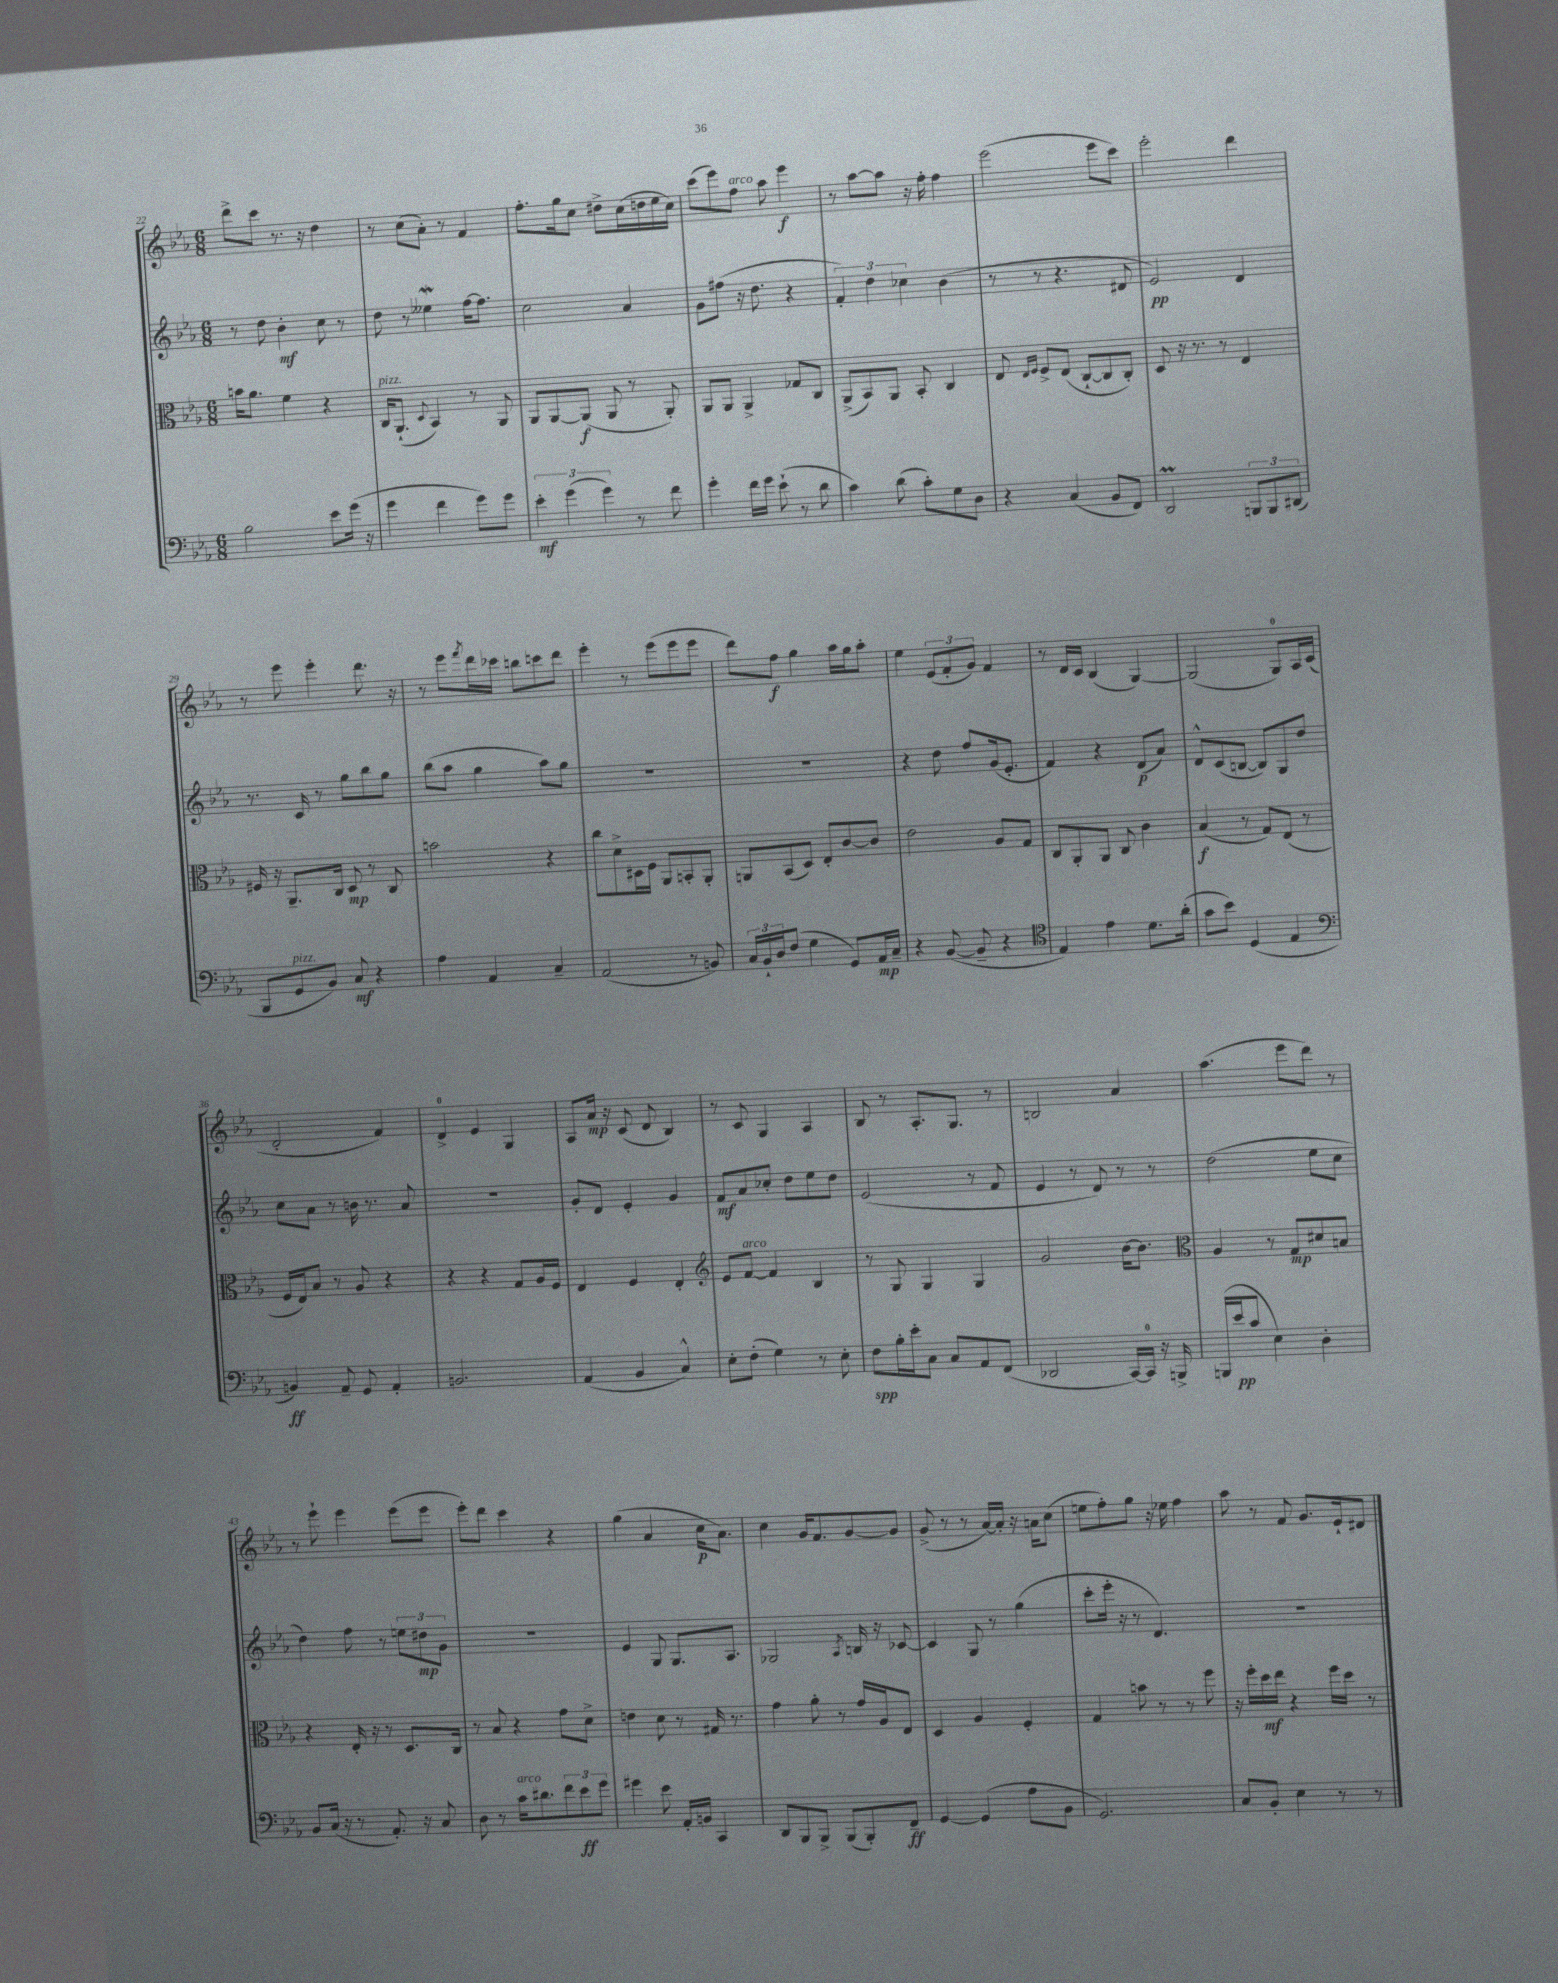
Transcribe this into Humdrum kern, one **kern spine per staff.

**kern	**kern	**kern	**kern
*staff4	*staff3	*staff2	*staff1
*clefF4	*clefC3	*clefG2	*clefG2
*k[b-e-a-]	*k[b-e-a-]	*k[b-e-a-]	*k[b-e-a-]
*M6/8	*M6/8	*M6/8	*M6/8
2B-	16b	8r	8ddd^
.	8.a-	.	.
.	.	8dd	8ccc
.	4f	4b-'	8.r
.	.	.	16r
8e-	4r	8cc	4dd
(16g	.	8r	.
16r	.	.	.
=	=	=	=
4g	16C	8dd	8r
.	(8.AA-`	.	.
.	.	8r	(8cc
.	8qqD	.	.
4f	4BB-)	4ee--	8a-')
.	.	.	8r
8g)	8r	[16ff	4f
.	.	8.ff]	.
8g	8AA-	.	.
=	=	=	=
6e-'	8AA-	2cc	8.ff'
.	[8AA-	.	.
(6g	.	.	.
.	.	.	16gg
.	(8AA-]	.	8cc
6g)	.	.	.
.	8AA-	.	8dd#^
8r	8r	4a-	(16cc
.	.	.	16dd
8f	8AA-')	.	16ee-
.	.	.	16cc)
=	=	=	=
4g'	8AA-	8g	(8ccc
.	8AA-	(8ff#	8eee-)
16f	4AA-^	16r	8ff
16g	.	8.dd	.
(8e-`	.	.	8aa-
8r	8G-	4r	4eee-
8d	8C	.	.
=	=	=	=
4c)	(8AA-^	6f')	8r
.	8BB-)	.	[8aa-
.	.	6dd	.
(8d	8AA-	.	8aa-]
.	.	6cc-	.
8c')	8BB-'	.	16r
.	.	.	16ff'
8G	4C	(4b-	4ff
8D	.	.	.
=	=	=	=
4r	8E-	8r	(2eee-
.	16qqE-	.	.
.	16qqF	.	.
.	8F^	8r	.
(4C	(8E-	4.r	.
.	[8C`	.	.
8BB-	8C]	.	8eee-
8FF)	8C')	8d#	8ccc)
=	=	=	=
2DD	8D	2e-)	2eee-'
.	16r	.	.
.	8.r	.	.
.	8r	.	.
12BBB	4E-	4d	4ddd
12BBB	.	.	.
(12DD#	.	.	.
=	=	=	=
8BBB-	16F#	8.r	8r
.	16r	.	.
8GG	8.AA-~	.	8eee-
.	.	16c	.
8BB-)	.	8r	4eee-'
.	16C	.	.
8C	8D	8gg	.
4r	8r	8bb-	8.ddd
.	8C	8gg	.
.	.	.	16r
=	=	=	=
4A-	2b	(8bb-	8r
.	.	8aa-	8eee-
.	.	.	8qfff
4AA-	.	4gg	16ddd
.	.	.	16ccc-
.	.	.	8bb
4C~	4r	8aa-)	8ccc
.	.	8gg	8ddd
=	=	=	=
(2AA-	8cc	2.r	4eee-'
.	8d^	.	.
.	16D#	.	8r
.	16F	.	.
.	8AA-	.	(8eee-
8r	8BB'	.	8eee-
8BB)	8AA-'	.	8eee-
=	=	=	=
24C	8AA	2.r	8ddd)
24BB-`	.	.	.
24D	.	.	.
(8F	(8BB-	.	8ff
4G	8D)	.	4gg
.	8E-'	.	.
8GG)	[8c	.	16aa-
.	.	.	16gg
16AA-	8c]	.	8aa-'
16C~	.	.	.
=	=	=	=
4r	2e-	4r	4ee-
([8BB-	.	8dd	(12e-
.	.	.	12f'
8BB-~]	.	8ff	.
.	.	.	12g)
4r	8A-	(16g	4f
.	.	8.e-'	.
.	8G	.	.
=	=	=	=
*clefC4	*	*	*
4E-)	8C	4f)	8r
.	8AA-'	.	16d
.	.	.	16c
4e-	8AA-	4r	(4B-
.	8C	.	.
8.d	4c	(8d	[4G)
.	.	8a-)	.
(16a-'	.	.	.
=	=	=	=
8g	(4B-	8d^^	(2G]
8b-)	.	(8c	.
(4D	8r	[8B	.
.	8G)	8B])	.
4E-	(8E-	8G	8G)
.	8r	8dd	16A-
.	.	.	(16c
=	=	=	=
*clefF4	*	*	*
4BB)	16F	8cc	2d'
.	16E-)	.	.
.	8B-	8a-	.
8AA-~	8r	8r	.
8GG	8A-	16b	.
.	.	8.r	.
4AA-'	4r	.	4f)
.	.	8a-	.
=	=	=	=
2.BB	4r	2.r	4d^
.	4r	.	4e-
.	8G	.	4G
.	16A-	.	.
.	16F	.	.
=	=	=	=
(4AA-	4E-	8g'	8A-
.	.	8d	16a-
.	.	.	16r
4BB-	4F	4e-'	(8c
.	.	.	8d
4C^^)	4E-'	4g	4B-)
=	=	=	=
*	*clefG2	*	*
8E-'	8e-	8f	8r
(8F'	[8f	8a-	8c
4G)	4f]	8cc-'	4G
.	.	8dd	.
8r	4B-	8ee-	4A-
8E-'	.	8dd	.
=	=	=	=
8F	8r	(2e-	8B-
16B-'	8G	.	8r
16e-'	.	.	.
8C	4G	.	8.A-'
8C	.	.	.
.	.	.	8.G
8AA-	4G	8r	.
(8FF	.	8f	8r
=	=	=	=
2DD-	2g	4e-	2B
.	.	8r	.
.	.	8d)	.
[16CC)	[16b-	8r	4a-
16CC]	8.b-]	.	.
16r	.	8r	.
16BBB^	.	.	.
=	=	=	=
*	*clefC3	*	*
(16BBB	4A-	(2dd	(4.aa-
16e-	.	.	.
8c	.	.	.
4E-)	8r	.	.
.	8G	.	8eee-
4D'	8d#	8ee-	8ddd)
.	8B	8cc	8r
=	=	=	=
8BB-	4r	4dd)	8r
(16C	.	.	8eee-`
16r	.	.	.
8r	16E-'	8ff	4eee-
.	16r	.	.
8.AA-')	8r	8r	.
.	8.D	12ee	(8eee-
16r	.	.	.
.	.	12dd#	.
8C	.	.	8eee-
.	.	12g	.
.	16C	.	.
=	=	=	=
8D	8r	2.r	8eee-')
8r	8B-	.	8ddd
16c	4r	.	4ccc
8.d#	.	.	.
12f	8g	.	4r
12e-	.	.	.
.	8d^	.	.
12g	.	.	.
=	=	=	=
4g#	4e	4e-	(4gg
8e-	8d	8G	4a-
16AA-'	8r	8.G	.
16BB	.	.	.
4CC	16G#	.	16cc
.	8.r	8.A-	8.a-)
=	=	=	=
8DD	4g	2G-	4cc
8BBB-	.	.	.
8BBB-^	8a-'	.	16g
.	.	.	8.f
(8BBB-	8r	.	.
.	.	8qA-	.
8BBB-')	16g	16B	[8g
.	16A-	16r	.
8FF~	8E-	[8c-	8g]
=	=	=	=
[4GG	4D	4c-]	(8g^
.	.	.	8r
(4GG]	4A-	8G	8r
.	.	8r	[16a-)
.	.	.	16a-']
8A-	4F'	(4gg	16r
.	.	.	16a
8BB-	.	.	(8cc
=	=	=	=
2.GG)	4G	8ccc'	8ee
.	.	16eee-'	8ff')
.	.	16r	.
.	8b	8r	8gg
.	8r	4.d)	16r
.	.	.	16ee-
.	8r	.	4ff
.	8ff	.	.
=	=	=	=
8C	16r	2.r	8aa-
.	16ff'	.	.
8BB-'	16dd	.	8r
.	16ee-	.	.
4E-	4r	.	8f
.	.	.	8.g
8r	16ff	.	.
.	16dd	.	16e-`
8r	8r	.	8d#
==	==	==	==
*-	*-	*-	*-
